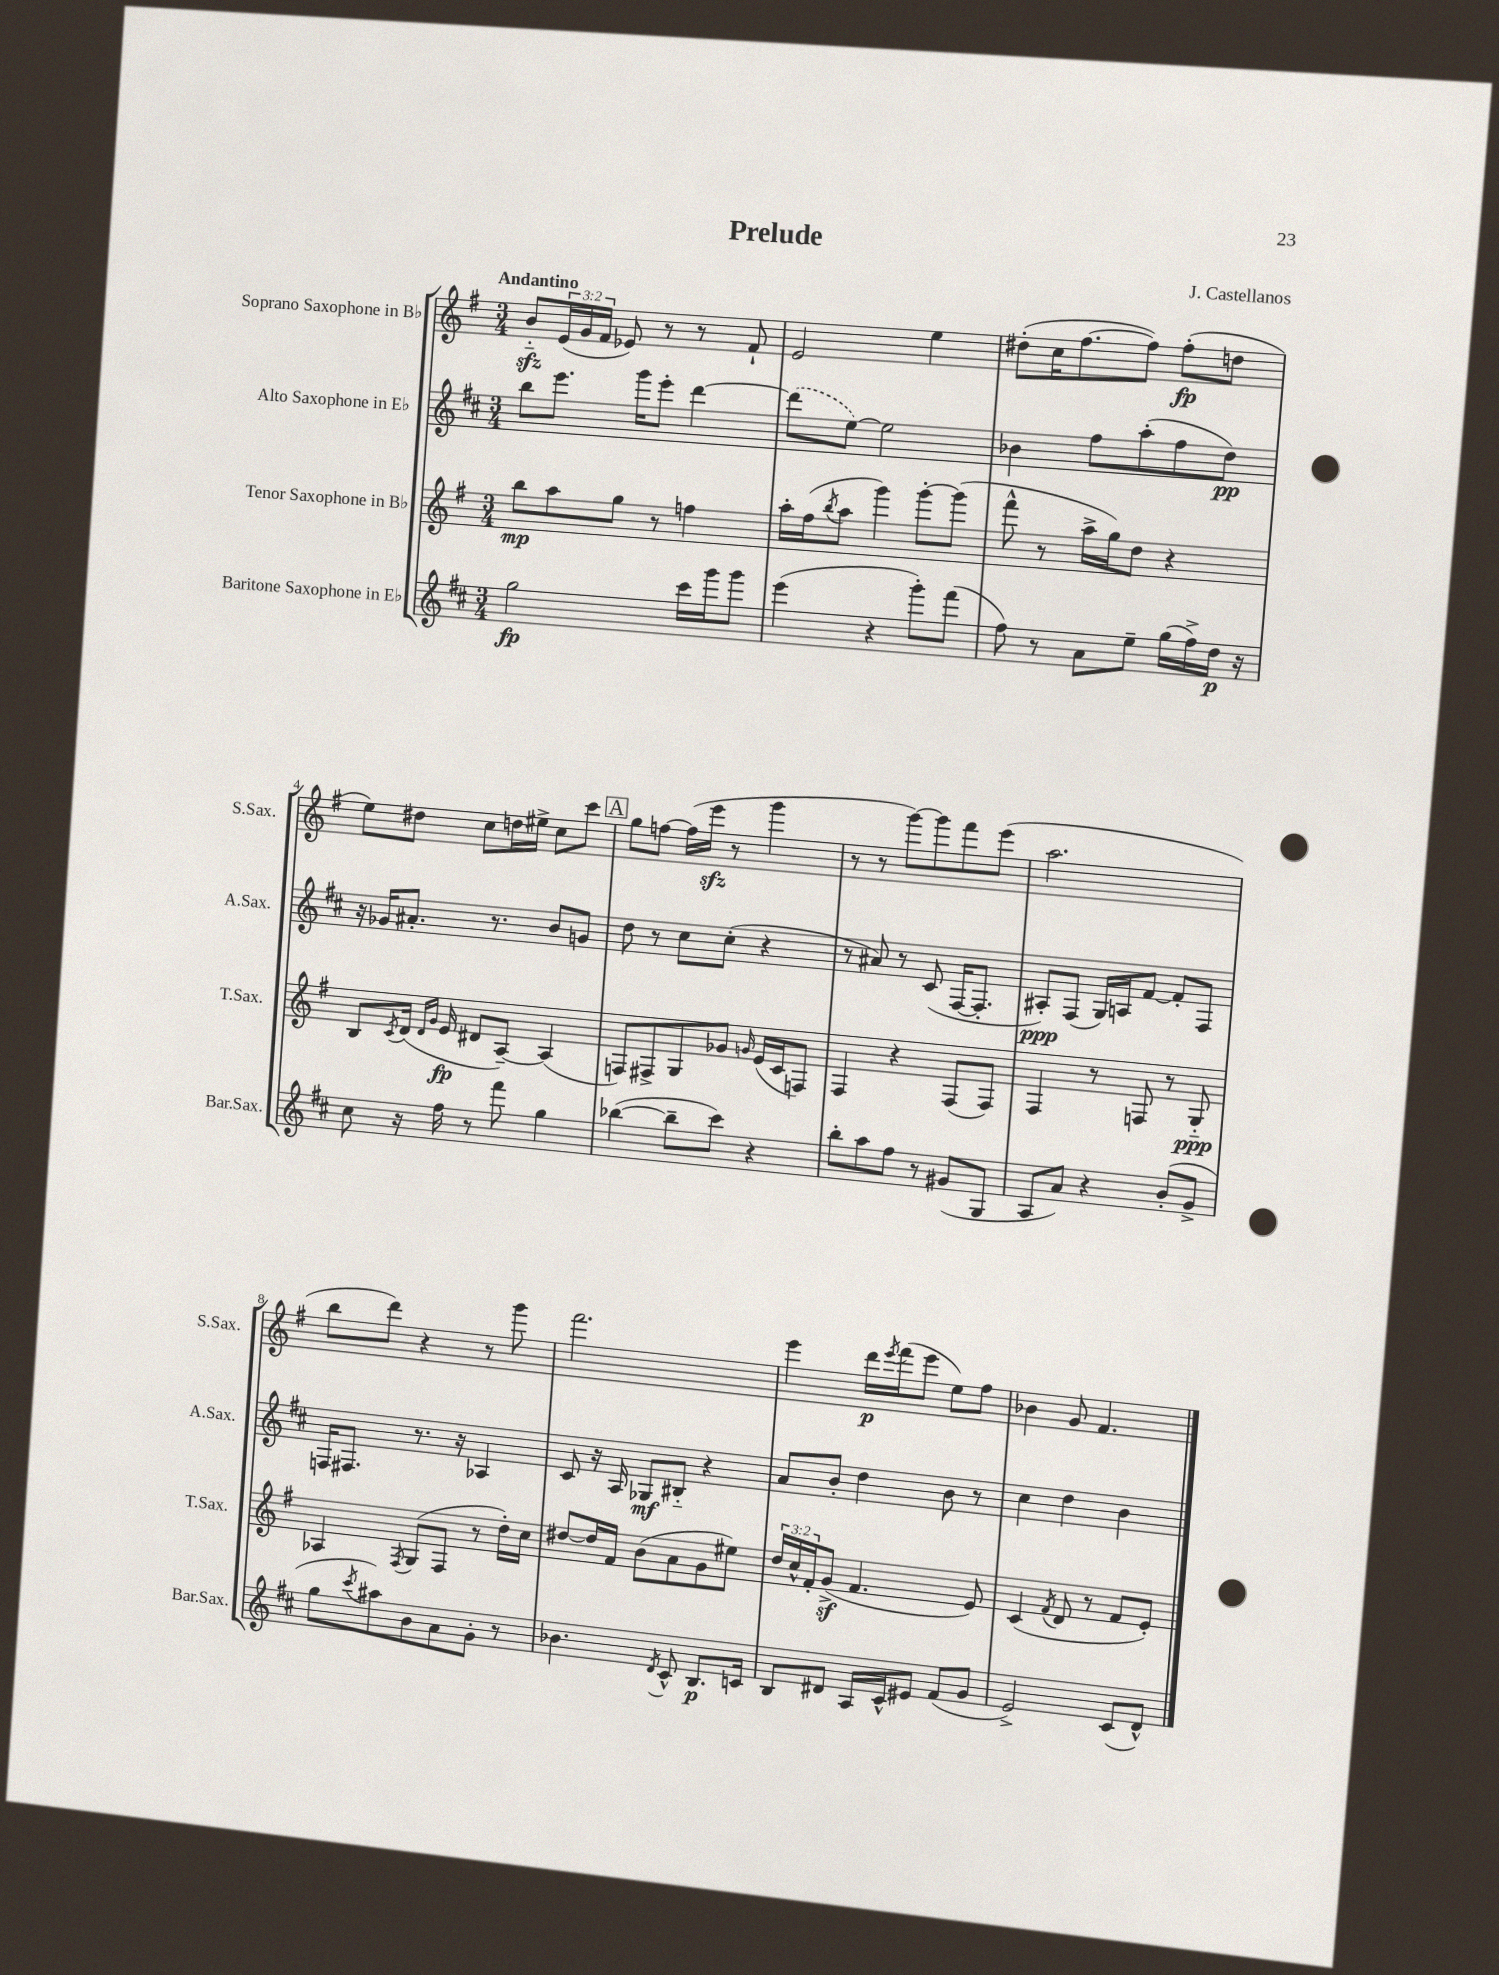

**kern	**kern	**kern	**kern
*staff4	*staff3	*staff2	*staff1
*clefG2	*clefG2	*clefG2	*clefG2
*k[f#c#]	*k[f#]	*k[f#c#]	*k[f#]
*M3/4	*M3/4	*M3/4	*M3/4
2gg\	8bb\L	8bb\L	8b'~/L
.	8aa\	8.eee\J	(24e/L
.	.	.	24g/
.	.	.	24f#/JJ
.	8gg\J	.	8e-/)
.	.	16ggg\LK	.
.	8r	8eee'\J	8r
16ccc#\LL	4ff\	[4ddd\	8r
16ggg\J	.	.	.
8ggg\J	.	.	8f#`/
=	=	=	=
(4eee\	16aa'\LL	(8ddd\]L	2e/
.	(16ff#\J	.	.
.	8qbb/	.	.
.	8aa\J	[8ee\J)	.
4r	4ggg\)	2ee\]	.
8ggg'\L)	[8ggg'\L	.	4ee\
(8fff#\J	(8ggg\]J	.	.
=	=	=	=
8ff#\)	8fff#^^\	4b-\	(8dd#'\L
8r	8r	.	16cc\K
.	.	.	[8.ff#\
8a\L	16aa^\LL	8ff#\L	.
.	16gg\J)	.	.
8ee~\J	8dd\J	(8aa'\	8ff#\]J)
(16gg\LL	4r	8ff#\	(8ff#'\L
16ff#^\)	.	.	.
16dd\JJ	.	8dd\J)	8dd\J
16r	.	.	.
=	=	=	=
8cc#\	8B/L	16r	8ee\L)
.	.	16g-/LK	.
.	8qc/	.	.
16r	(16d/Jk	8.a#'/J	8dd#\J
.	16qqd/LL	.	.
.	16qqg/JJ	.	.
16ff#\	16e/	.	.
8r	8d#/L	.	8cc\L
.	.	8.r	.
8fff#\	[8A~/J)	.	16dd\L
.	.	.	16ee#^\JJ
4gg\	(4A/]	8b/L	8cc\L
.	.	8g/J	8ccc\J
=	=	=	=
([4bb-\	8F/L)	8dd\	8gg\L
.	8F#^/	8r	[8ff\J
8bb-~\]L	8G/	8cc#\L	(16ff\]LL
.	.	.	16eee\JJ
8ccc#\J)	8g-/J	(8cc#'\J	8r
.	16qqg/	.	.
4r	(16e/LL	4r	4ggg\
.	16c/J	.	.
.	8F/J)	.	.
=	=	=	=
8bb'\L	4F#/	8r	8r
8aa\	.	8a#/)	8r
8ff#\J	4r	8r	[8ggg\L)
8r	.	(8c#/	8ggg\]
(8g#/L	(8F#/L	[16F#/LK	8fff#\
.	.	8.F#'/]J	.
8G/J	8F#/J)	.	(8eee\J
=	=	=	=
8A/L	4F#/	8A#'/L)	2.aa\
8a/J)	.	(8F#/J	.
4r	8r	16G/LL)	.
.	.	16A/J	.
.	8F/	[8f#/J	.
(8b'/L	8r	8f#'/]L	.
8g^/J	8G'~/	8F#/J	.
=	=	=	=
8gg\L	4A-/	16F/LK	8bb\L
.	.	8.F#/J	.
8qccc#/	.	.	.
8aa#\)	.	.	8ddd\J)
.	8qF#/	.	.
8b\	(8G/L	8.r	4r
8a\	8F#/J	.	.
.	.	16r	.
8g'\J	8r	4A-/	8r
8r	16dd'\LL)	.	8ggg\
.	16cc\JJ	.	.
=	=	=	=
4.b-\	[8dd#/L	8c#/	2.fff#\
.	16dd#/]L	16r	.
.	16f#/JJ	16A/	.
.	(8b\L	8G-/L	.
8qd/	.	.	.
8c#^^/	8a\	8B#'~/J	.
8.B/L	8g\	4r	.
.	8ee#\J)	.	.
16c/Jk	.	.	.
=	=	=	=
8B/L	24dd/LL	8a/L	4eee\
.	24cc^^/	.	.
.	24f#'/J	.	.
8d#/J	(8g^/J	8b'/J	.
16A/LL	4.f#/	4dd\	16ddd\LL
.	.	.	8qeee/
16c#^^/J	.	.	(16fff#\J
8e#/J	.	.	8eee\J
(8f#/L	.	8b\	8ee\L)
8g/J	8e/)	8r	8ff#\J
=	=	=	=
2e^/)	(4c/	4cc#\	4b-\
.	8qf#/	.	.
.	8d/	4dd\	8g/
.	8r	.	4.f#/
(8c#/L	8f#/L	4b\	.
8d^^/J)	8e'/J)	.	.
==	==	==	==
*-	*-	*-	*-
